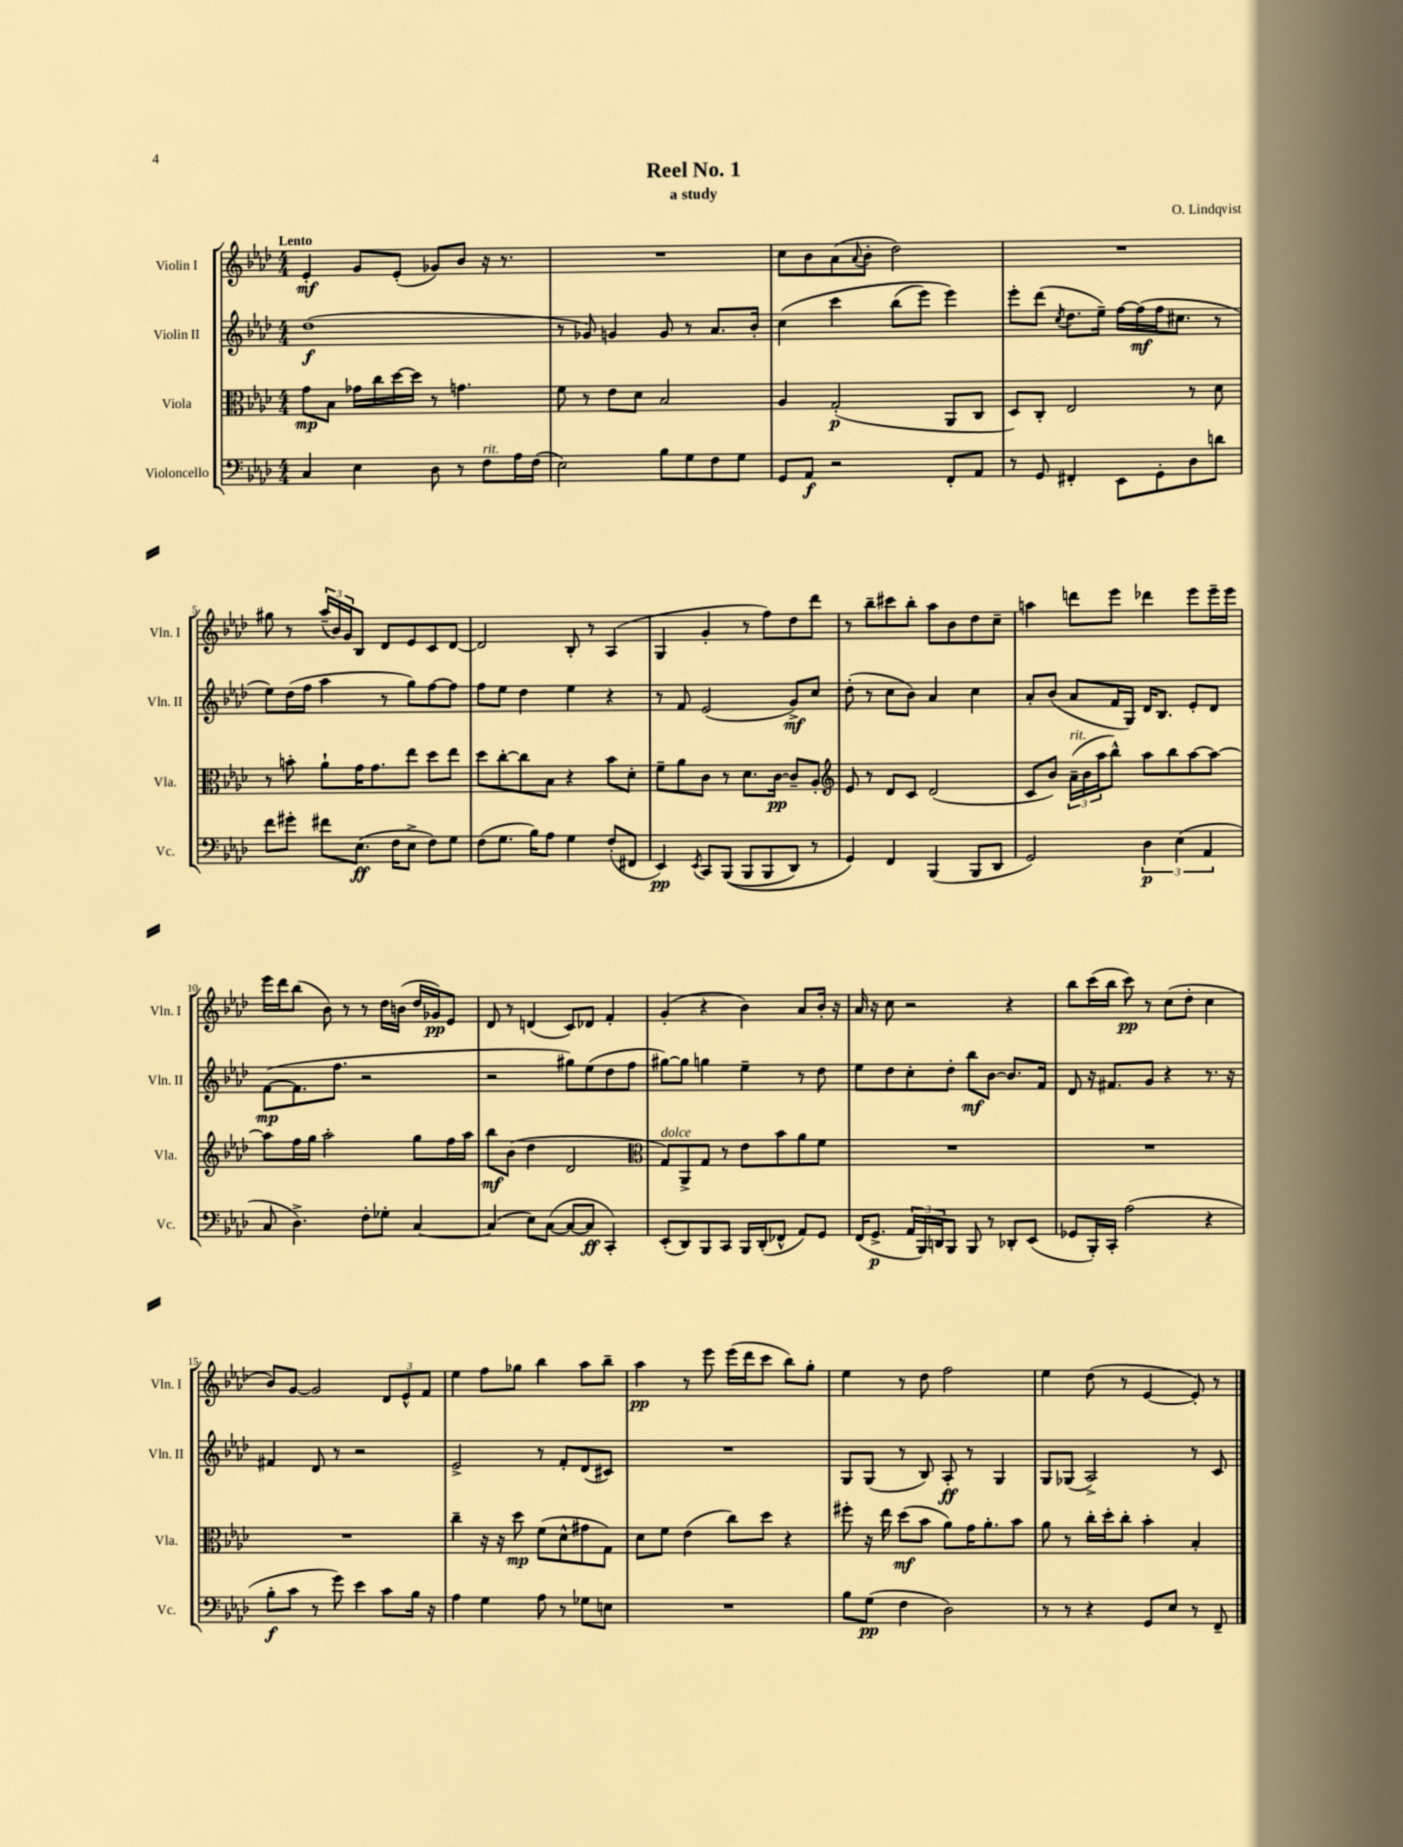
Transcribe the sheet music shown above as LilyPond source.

\header { title = "Reel No. 1" composer = "O. Lindqvist" subtitle = "a study" }
<<
\new StaffGroup <<
\new Staff = "s0" \with { instrumentName = "Violin I" shortInstrumentName = "Vln. I" } {
    \clef treble \key aes \major \numericTimeSignature \time 4/4 \tempo "Lento"
    ees'4-.\mf g'8 ees'8-.( ges'8) bes'8 r16 r8. |
    R1 |
    c''8 bes'8 aes'8( \appoggiatura { aes'8 } bes'8-. des''2) |
    R1 |
    gis''8 r8 \tuplet 3/2 { aes''16--( bes'16) g'16 } bes8 des'8 ees'8 c'8 des'8~ |
    des'2 bes8-. r8 aes4( |
    g4 g'4-. r8 f''8) des''8 des'''8 |
    r8 bes''8-- cis'''8 bes''8-. aes''8 bes'8 des''8 c''8-- |
    a''4 d'''8 ees'''8 des'''4 ees'''8 ees'''16-- ees'''16 |
    ees'''16 des'''16 bes''8( bes'8) r8 r8 des''16 b'16( des''16 ges'16\pp) ees'8 |
    des'8 r8 d'4( c'8) des'8 f'4-. |
    g'4-.( r4 bes'4) aes'8 bes'16-. r16 |
    aes'16 r16 c''8 r2 r4 |
    bes''8 c'''16( bes''16 c'''8\pp) r8 c''8( des''8-. c''4 |
    bes'8) g'8~ g'2 \tuplet 3/2 { des'8 ees'8-^ f'8 } |
    ees''4 f''8 ges''8 bes''4 aes''8 bes''8-- |
    aes''4\pp r8 ees'''8 ees'''16( des'''16 c'''8 bes''8) g''8-. |
    ees''4 r8 des''8 f''2 |
    ees''4 des''8( r8 ees'4~ ees'8-.) r8 \bar "|." |
}
\new Staff = "s1" \with { instrumentName = "Violin II" shortInstrumentName = "Vln. II" } {
    \clef treble \key aes \major \numericTimeSignature \time 4/4
    des''1\f( |
    r8 ges'8) g'4 g'8 r8 aes'8. bes'16-. |
    c''4\( c'''4 bes''8( ees'''8) ees'''4\) |
    ees'''8-. des'''8( \acciaccatura { c''8 } des''8. ees''16--) f''16~ f''16\mf( f''16 cis''8. r8 |
    ees''8) des''16( f''16 aes''4 r8 g''8) f''8~ f''8 |
    f''8 ees''8 des''4 ees''4 r4 |
    r8 f'8 ees'2( g'8->\mf) c''8 |
    des''8-.( r8 c''8 bes'8) aes'4 c''4 |
    aes'8-. bes'8( aes'8 f'16 g16) des'16 bes8. ees'8-. des'8 |
    f'8~\mp( f'8. f''8. r2 |
    r2 gis''8) ees''8( des''8 f''8 |
    gis''8~) gis''8 g''4 ees''4-- r8 des''8 |
    ees''8 des''8 c''8-. des''8-. bes''8\mf bes'8~ bes'8. f'16 |
    des'8 r16 fis'8. g'8 r4 r8. r16 |
    fis'4 des'8 r8 r2 |
    ees'2-> r8 f'8-. des'8( cis'8) |
    R1 |
    g8 g8( r8 bes8) aes8-.\ff r8 g4 |
    g8 ges8( aes2->) r8 c'8 \bar "|." |
}
\new Staff = "s2" \with { instrumentName = "Viola" shortInstrumentName = "Vla." } {
    \clef alto \key aes \major \numericTimeSignature \time 4/4
    g'8\mp bes8 ges'16 c''16 des''16~ des''16 r8 g'4. |
    f'8 r8 ees'8 des'8 bes2 |
    aes4 g2-.\p( aes,8 c8 |
    des8) c8-. ees2 r8 des'8 |
    r8 b'8-. aes'8-! g'16 g'8. ees''8 des''8 ees''8 |
    des''8 c''8~-. c''8 bes8 r4 bes'8 des'8-. |
    f'8-- aes'8 c'8 r8 des'8. c'16~\pp c'8-- aes8-. |
    \clef treble ees'8 r8 des'8 c'8 des'2( |
    c'8 bes'8) \tuplet 3/2 { aes'16--^\markup { \italic "rit." }( bes'16 aes''16 } bes''8-^) aes''8 bes''8 aes''8~ aes''8~ |
    aes''8 f''16 g''16 aes''2-. g''8 f''16 aes''16 |
    bes''8\mf bes'8( des''4 des'2 |
    \clef alto g8^\markup { \italic "dolce" }) aes,8-> g8 r8 ees'8 bes'8 aes'8 f'8 |
    R1 |
    R1 |
    R1 |
    c''4-- r16 r16 des''8\mp f'8( des'8-^ gis'8 g8) |
    des'8 f'8 ees'4( c''8) des''8 r4 |
    fis''8-. r16 ees''16 des''8\mf( bes'8 aes'8) g'16 aes'8.-. bes'8 |
    aes'8 r8 c''16-. des''16-. c''8-. bes'4-. bes4-. \bar "|." |
}
\new Staff = "s3" \with { instrumentName = "Violoncello" shortInstrumentName = "Vc." } {
    \clef bass \key aes \major \numericTimeSignature \time 4/4
    c4 ees4 des8 r8 f8^\markup { \italic "rit." } aes16 f16( |
    ees2) bes8 g8 f8 g8 |
    g,8 aes,8\f r2 f,8-. aes,8 |
    r8 g,8 fis,4-. ees,8 g,8-. des8 d'8 |
    f'8 gis'8-. fis'8 ees8.\ff( f16 ees8-> f8) g8 |
    f8( g8. bes16) aes8 g4 f8-.( fis,8 |
    ees,4\pp) \acciaccatura { ees,8 } c,8 bes,,8(\( bes,,8 bes,,8 des,8) r8 |
    g,4\) f,4 bes,,4( bes,,8 des,8 |
    g,2) \tuplet 3/2 { des4\p ees4( aes,4 } |
    c8 des4.->) f8-. ges8-. c4~ |
    c4( ees8) c8~( c8~ c8\ff c,4-.) |
    ees,8-.( des,8) bes,,8 c,8 bes,,16 des,16-.( fes,8-^ aes,8) g,8 |
    f,16( g,8.->\p \tuplet 3/2 { aes,16 bes,,16) d,16 } bes,,8 bes,,8 r8 des,8-. ees,8( |
    ges,8 bes,,16-.) c,16-. aes2( r4 |
    bes8-.\f c'8 r8 g'8) ees'4 c'8 bes16 r16 |
    aes4 g4 aes8 r8 ges8 e8 |
    R1 |
    bes8 g8\pp( f4 des2) |
    r8 r8 r4 g,8 ees8 r8 f,8-- \bar "|." |
}
>>
>>
